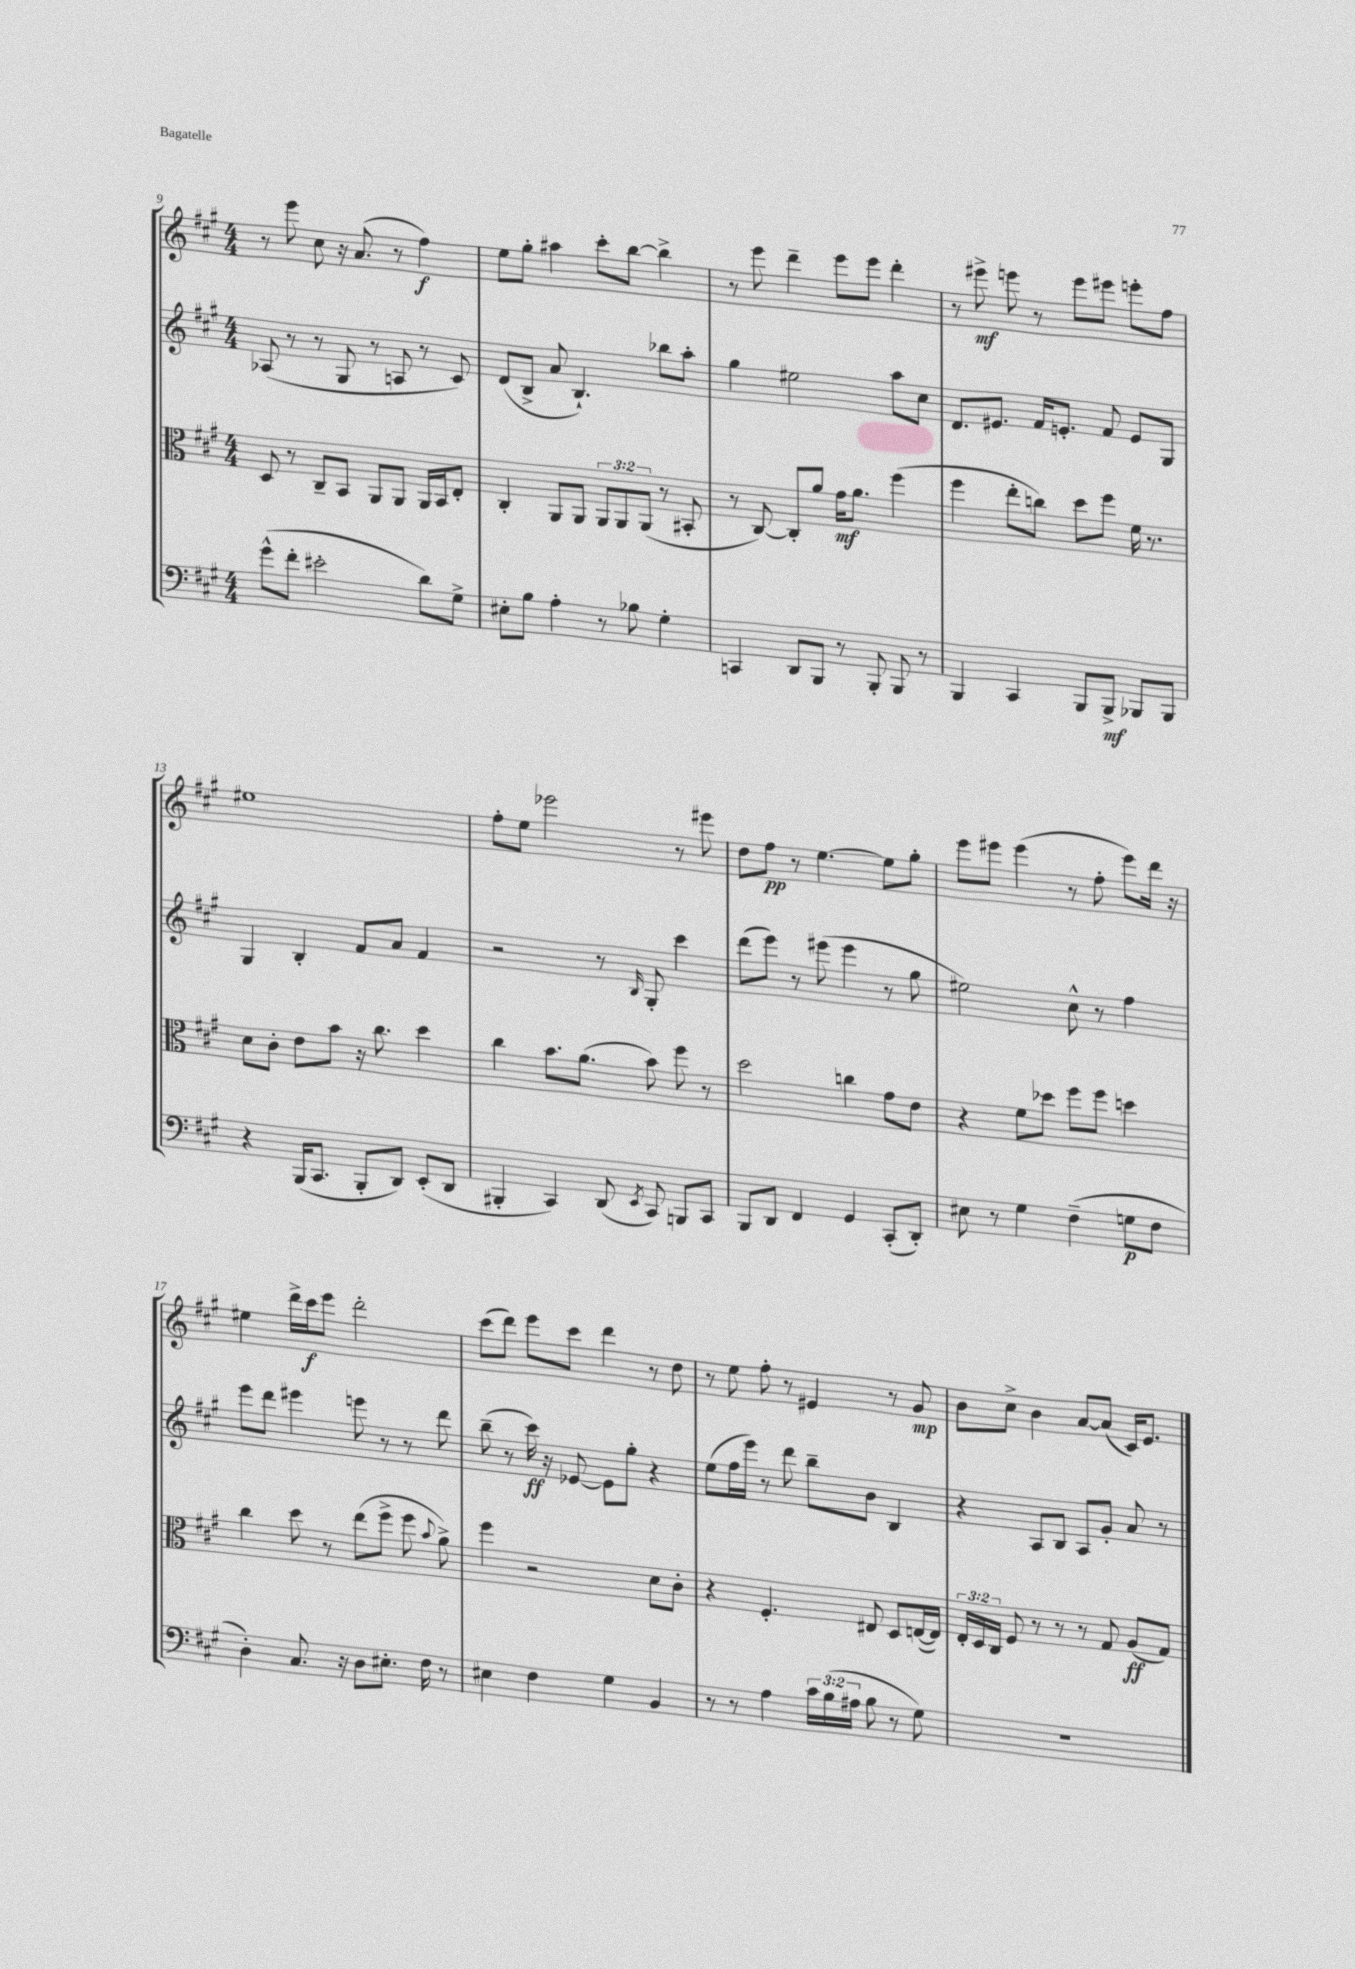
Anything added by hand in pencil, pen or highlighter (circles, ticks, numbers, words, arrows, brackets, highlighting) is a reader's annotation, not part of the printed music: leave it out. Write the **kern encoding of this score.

**kern	**dynam	**kern	**dynam	**kern	**dynam	**kern	**dynam
*part4	*part4	*part3	*part3	*part2	*part2	*part1	*part1
*staff4	*staff4	*staff3	*staff3	*staff2	*staff2	*staff1	*staff1
*clefF4	*	*clefC3	*	*clefG2	*	*clefG2	*
*k[f#c#g#]	*	*k[f#c#g#]	*	*k[f#c#g#]	*	*k[f#c#g#]	*
*M4/4	*	*M4/4	*	*M4/4	*	*M4/4	*
=9	=9	=9	=9	=9	=9	=9	=9
(8g#^^\L	.	8D/	.	(8A-X/	.	8r	.
8f#'\J	.	8r	.	8r	.	8eee\	.
2e#X'\	.	8C#~/L	.	8r	.	8cc#\	.
.	.	8BB/J	.	8G#/	.	16r	.
.	.	.	.	.	.	(8.a/	.
.	.	8AA/L	.	8r	.	.	.
.	.	8AA/J	.	8An/	.	8r	.
8d\L)	.	16AA/LL	.	8r	.	4ff#\)	f
.	.	16BB/J	.	.	.	.	.
8G#^\J	.	8E'/J	.	8c#/)	.	.	.
=10	=10	=10	=10	=10	=10	=10	=10
8E#X'\L	.	4C#'/	.	(8d/L	.	8ee\L	.
8B\J	.	.	.	8B^/J	.	8gg#'\J	.
4A'\	.	8AA/L	.	8a/	.	4aa#X\	.
.	.	8AA/J	.	4.B`/)	.	.	.
8r	.	12AA/L	.	.	.	8ccc#'\L	.
.	.	12AA/	.	.	.	.	.
8B-X\	.	.	.	.	.	[8bb\J	.
.	.	(12AA/J	.	.	.	.	.
4G#'\	.	8r	.	8bb-X\L	.	4bb^\]	.
.	.	8BB#X'/	.	8aa'\J	.	.	.
=11	=11	=11	=11	=11	=11	=11	=11
4CCn/	.	8r	.	4gg#\	.	8r	.
.	.	[8C#/)	.	.	.	8eee\	.
8DD/L	.	8C#'/L]	.	2ee#X\	.	4ddd~\	.
8BBB/J	.	8a/J	.	.	.	.	.
8r	.	16g#\KL	mf	.	.	8eee\L	.
.	.	8.a\J	.	.	.	.	.
8BBB'/	.	.	.	.	.	8eee\J	.
8BBB/	.	(4ff#\	.	8aa\L	.	4ddd'\	.
8r	.	.	.	8cc#\J	.	.	.
=12	=12	=12	=12	=12	=12	=12	=12
4BBB/	.	4ff#\	.	8.d/L	.	8r	.
.	.	.	.	.	.	8eee#X^\	mf
.	.	.	.	8.e#X/J	.	.	.
4CC#/	.	8ee'\L	.	.	.	8eeen\	.
.	.	8ccn\J)	.	16f#/KL	.	8r	.
.	.	.	.	8.en'/J	.	.	.
8BBB/L	.	8dd\L	.	.	.	8eee\L	.
8BBB^/J	mf	8ff#\J	.	8f#/	.	8eee#X\J	.
8BBB-X/L	.	16f#\	.	8e/L	.	8eeen'\L	.
.	.	8.r	.	.	.	.	.
8BBB-/J	.	.	.	8G#/J	.	8ff#\J	.
!!LO:LB:g=z
=13	=13	=13	=13	=13	=13	=13	=13
4r	.	8d\L	.	4G#/	.	1ee#X	.
.	.	8c#'\J	.	.	.	.	.
(16BBB/KL	.	8e\L	.	4B'/	.	.	.
8.CC#/J	.	.	.	.	.	.	.
.	.	8b\J	.	.	.	.	.
8BBB'/L	.	16r	.	8f#/L	.	.	.
.	.	8.cc#\	.	.	.	.	.
8DD/J)	.	.	.	8a/J	.	.	.
(8EE'/L	.	4dd\	.	4f#/	.	.	.
8DD/J	.	.	.	.	.	.	.
=14	=14	=14	=14	=14	=14	=14	=14
4BBB#X'/	.	4cc#\	.	2r	.	8ff#'\L	.
.	.	.	.	.	.	8ee\J	.
4CC#/)	.	8.b\L	.	.	.	2eee-X\	.
.	.	(8.a\J	.	.	.	.	.
(8DD/	.	.	.	8r	.	.	.
8qEE/	.	.	.	16qqB/	.	.	.
8CC#/)	.	8b\)	.	8G#'/	.	.	.
8BBBn/L	.	8ff#\	.	4ccc#\	.	8r	.
8CC#/J	.	8r	.	.	.	8eee#X\	.
=15	=15	=15	=15	=15	=15	=15	=15
8BBB/L	.	2dd\	.	(8ddd\L	.	8dd\L	.
8DD/J	.	.	.	8eee\J)	.	8ff#\J	pp
4FF#/	.	.	.	8r	.	8r	.
.	.	.	.	(8eee#X\	.	[4.ee\	.
4GG#/	.	4ccn\	.	4eee#\	.	.	.
(8CC#'/L	.	8g#\L	.	8r	.	8ee\L]	.
8DD'/J)	.	8e\J	.	8gg#\	.	8gg#'\J	.
=16	=16	=16	=16	=16	=16	=16	=16
8E#X\	.	4r	.	2ee#X\)	.	8eee\L	.
8r	.	.	.	.	.	8eee#X\J	.
4G#\	.	8f#\L	.	.	.	(4eee#\	.
.	.	8dd-X\J	.	.	.	.	.
(4F#~\	.	8ff#\L	.	8cc#^^\	.	8r	.
.	.	8ff#\J	.	8r	.	8ff#'\	.
8Gn\L	p	4ddn\	.	4ff#\	.	8eee#\L)	.
8F#\J	.	.	.	.	.	16ddd\Jk	.
.	.	.	.	.	.	16r	.
!!LO:LB:g=z
=17	=17	=17	=17	=17	=17	=17	=17
4D'\)	.	4cc#\	.	8eee\L	.	4ee#X\	.
.	.	.	.	8ddd\J	.	.	.
8.C#/	.	8dd\	.	4eee#X\	.	16ddd^\LL	.
.	.	.	.	.	.	16ccc#\J	f
.	.	8r	.	.	.	8eee\J	.
16r	.	.	.	.	.	.	.
8D\L	.	(8ee\L	.	8eeen\	.	2ddd'\	.
8.E#X'\J	.	8ff#^\J	.	8r	.	.	.
.	.	8ff#\	.	8r	.	.	.
16F#\	.	.	.	.	.	.	.
.	.	8qqb/	.	.	.	.	.
8r	.	8a^\)	.	8ddd\	.	.	.
=18	=18	=18	=18	=18	=18	=18	=18
4E#X\	.	4ff#\	.	(8bb~\	.	(8ccc#\L	.
.	.	.	.	8r	.	8ddd\J)	.
4F#\	.	2r	.	16ccc#\)	ff	8eee\L	.
.	.	.	.	16r	.	.	.
.	.	.	.	[8e-X/	.	8ccc#\J	.
4G#\	.	.	.	8e-\L]	.	4ddd\	.
.	.	.	.	8gg#'\J	.	.	.
4BB/	.	8d\L	.	4r	.	8r	.
.	.	8c#'\J	.	.	.	8dd\	.
=19	=19	=19	=19	=19	=19	=19	=19
8r	.	4r	.	(8ee\L	.	8r	.
8r	.	.	.	16ff#\L	.	8ee\	.
.	.	.	.	16eee\JJ)	.	.	.
4A\	.	4.F#'/	.	8r	.	8ff#'\	.
.	.	.	.	8ddd\	.	8r	.
24c#\LL	.	.	.	8bb~\L	.	4e#X/	.
(24B\	.	.	.	.	.	.	.
24A#X\JJ	.	.	.	.	.	.	.
8B\	.	8E#X/	.	8b\J	.	.	.
8r	.	8D/L	.	4B/	.	8r	.
8G#\)	.	([16En/L	.	.	.	8g#/	mp
.	.	16E/JJ])	.	.	.	.	.
=20	=20	=20	=20	=20	=20	=20	=20
1r	.	24E'/LL	.	4r	.	8b\L	.
.	.	24D/	.	.	.	.	.
.	.	24C#/JJ	.	.	.	.	.
.	.	8F#/	.	.	.	8cc#^\J	.
.	.	8r	.	8A/L	.	4b\	.
.	.	8r	.	8B/J	.	.	.
.	.	8r	.	8A/L	.	[8a/L	.
.	.	8G#/	.	8g#'/J	.	(8a/J]	.
.	.	(8A/L	ff	8a/	.	16c#/KL)	.
.	.	.	.	.	.	8.e/J	.
.	.	8G#/J)	.	8r	.	.	.
==	==	==	==	==	==	==	==
*-	*-	*-	*-	*-	*-	*-	*-
